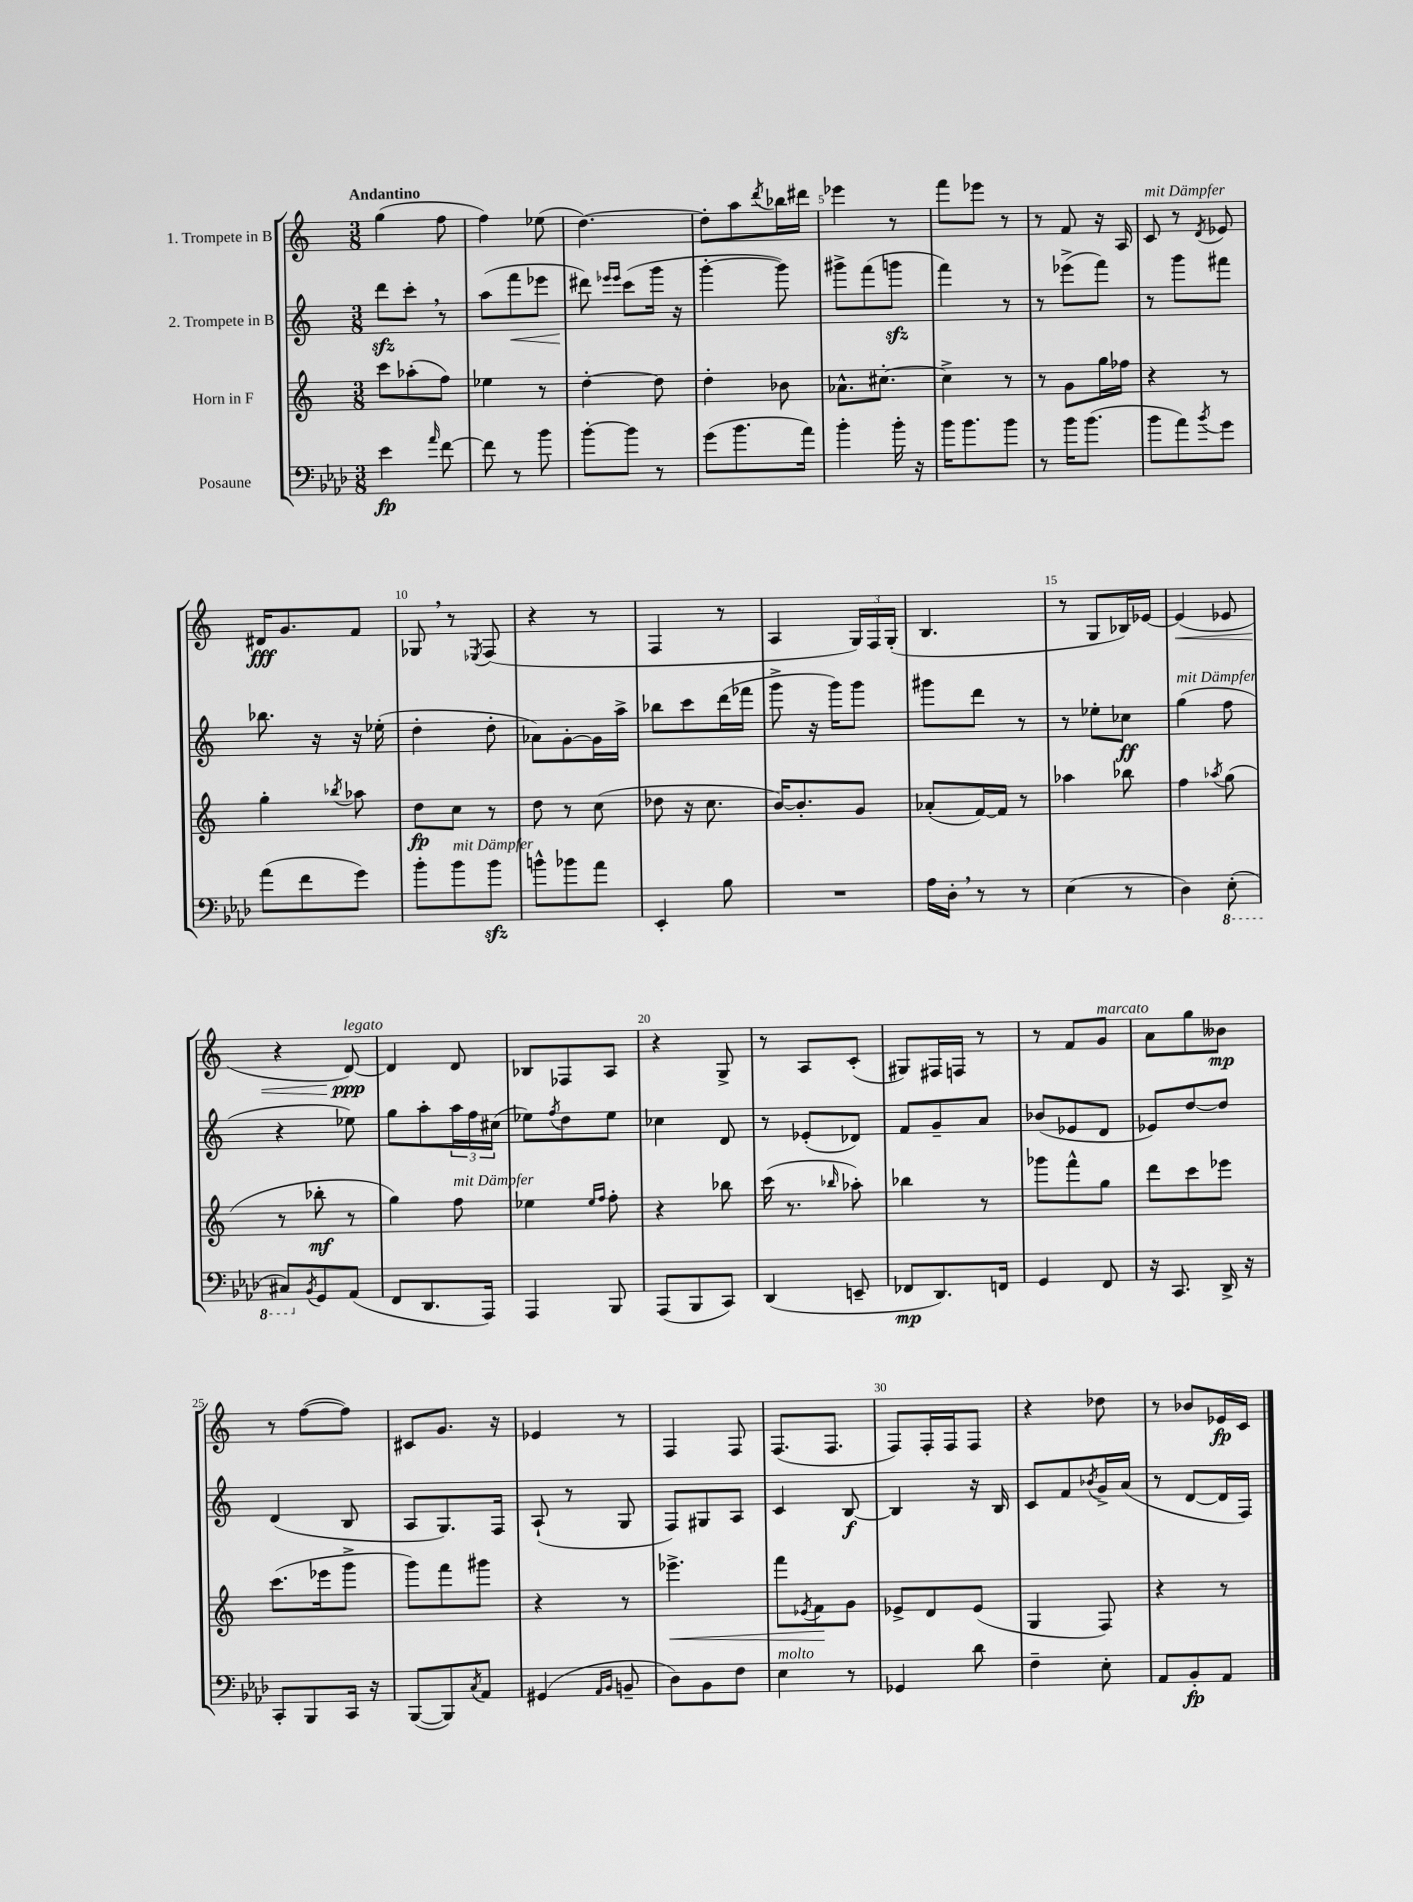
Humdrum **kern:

**kern	**kern	**kern	**kern
*staff4	*staff3	*staff2	*staff1
*clefF4	*clefG2	*clefG2	*clefG2
*k[b-e-a-d-]	*k[]	*k[]	*k[]
*M3/8	*M3/8	*M3/8	*M3/8
4e-	8ccc	8ddd	(4gg
.	(8aa-'	8ccc'	.
16qqa-	.	.	.
[8f	8ff)	8r	8ff
=	=	=	=
8f]	4ee-	(8aa	4ff)
8r	.	8fff	.
8b-	8r	8eee-	(8ee-
=	=	=	=
[8b-'	[4dd'	8ddd#)	[4.dd)
.	.	16qqeee-	.
.	.	16qqeee-	.
8b-]	.	(8ccc	.
8r	8dd]	16ggg	.
.	.	16r	.
=	=	=	=
(8g	4dd'	[4ggg'	8dd']
8.b-	.	.	8aa
.	.	.	8qddd
.	8b-	8ggg])	16bb-
16a-)	.	.	16ddd#
=	=	=	=
4b-'	8.a-^^	8ggg#^	4eee-
.	.	(8fff	.
.	[8.cc#'	.	.
16b-'	.	8ggg	8r
16r	.	.	.
=	=	=	=
16b-	4cc#^]	4fff)	8fff
8.b-	.	.	.
.	.	.	8eee-
8b-	8r	8r	8r
=	=	=	=
8r	8r	8r	8r
16b-	8g	(8eee-^	8f
(8.b-	.	.	.
.	16gg	8fff)	16r
.	16ff-	.	16A
=	=	=	=
8b-	4r	8r	8c
8a-)	.	8ggg	8r
8qb-	.	.	8qd
8g	8r	8fff#	8e-
=	=	=	=
(8a-	4gg'	8.bb-	16d#
.	.	.	8.g
8f	.	.	.
.	.	16r	.
.	8qbb-	.	.
8g)	8aa-	16r	8f
.	.	(16ee-'	.
=	=	=	=
8b-'	8dd	4dd'	8G-
8b-	8cc	.	8r
.	.	.	8qE-
8b-	8r	8dd'	(8F
=	=	=	=
8b^^	8dd	8a-)	4r
8b-	8r	[8g'	.
8a-	(8cc	16g]	8r
.	.	16aa^	.
=	=	=	=
4EE-'	8dd-	8bb-	4F
.	16r	8ccc	.
.	8.cc	.	.
8B-	.	(16ddd	8r
.	.	16fff-	.
=	=	=	=
4.r	[16b)	8ggg^	4A
.	8.b']	.	.
.	.	16r	.
.	.	16ggg)	.
.	8g	8ggg	24G)
.	.	.	24F
.	.	.	(24G'
=	=	=	=
16A-	(8a-'	8ggg#	4.B
16D-'	.	.	.
8r	[16f)	8ddd	.
.	16f]	.	.
8r	8r	8r	.
=	=	=	=
(4E-	4aa-	8r	8r
.	.	8ee-'	8G
8r	8bb-	8cc-	16B-)
.	.	.	[16e-
=	=	=	=
4D-)	4ff	(4gg	(4e-]
.	8qaa-	.	.
(8EE-'	(8gg	8ff	8e-
=	=	=	=
8CC#)	8r	4r	4r
8qBB-	.	.	.
8GG	8bb-'	.	.
(8AA-	8r	8ee-)	[8d)
=	=	=	=
8FF	4gg)	8gg	4d]
8.DD-	.	8aa'	.
.	8ff	24aa	8d
.	.	24ff	.
16AAA-)	.	.	.
.	.	(24cc#	.
=	=	=	=
4AAA-	4ee-	8ee-)	8B-
.	.	8qff	.
.	.	8dd	8F-
.	16qqee-	.	.
.	16qqff	.	.
8BBB-	8ff'	8ee-	8A
=	=	=	=
(8AAA-	4r	4cc-	4r
8BBB-	.	.	.
8CC)	8bb-	8d	8G^
=	=	=	=
(4DD-	(16ccc	8r	8r
.	8.r	.	.
.	.	(8e-'	8A
.	16qqbb-	.	.
8EE~	8aa-')	8d-)	(8c'
=	=	=	=
8FF-	4bb-	8f	8G#)
8.DD-)	.	8g~	16F#
.	.	.	16F
.	8r	8a	8r
16FF	.	.	.
=	=	=	=
4GG	8ggg-	(8b-	8r
.	8fff^^	8e-	8f
8FF	8gg	8d	8g
=	=	=	=
16r	8ddd	8e-)	8a
8.CC	.	.	.
.	8ccc	[8dd	8gg
16DD-^	8eee-	8dd]	8b--
16r	.	.	.
=	=	=	=
8CC'	(8.ccc	(4d	8r
8BBB-	.	.	([8ff
.	16eee-	.	.
16CC	8ggg^	8B	8ff])
16r	.	.	.
=	=	=	=
([8BBB-	8ggg)	8A	8c#
8BBB-])	8fff	8.G)	8.g
8qC	.	.	.
8AA-	8ggg#	.	.
.	.	16F	16r
=	=	=	=
(4GG#	4r	(8A`	4e-
.	.	8r	.
16qqAA-	.	.	.
16qqBB-	.	.	.
8BB~	8r	8G	8r
=	=	=	=
8D-)	4.eee-^	8F)	4F
8BB-	.	8G#	.
8F	.	8A	8F
=	=	=	=
4E-	8fff	4c	(8.F
.	8qe-	.	.
.	8f	.	.
.	.	.	8.F
8r	8g	[8B	.
=	=	=	=
4GG-	8e-^	4B]	8F)
.	8d	.	16F'
.	.	.	16F
8d-	(8e-	16r	8F
.	.	16B	.
=	=	=	=
4F~	4G	8c	4r
.	.	8f	.
.	.	8qb-	.
8E-'	8F)	16g^	8dd-
.	.	(16a	.
=	=	=	=
8AA-	4r	8r	8r
8BB-'	.	[8d	8b-
8AA-	8r	16d]	16e-
.	.	16F)	16c
==	==	==	==
*-	*-	*-	*-
